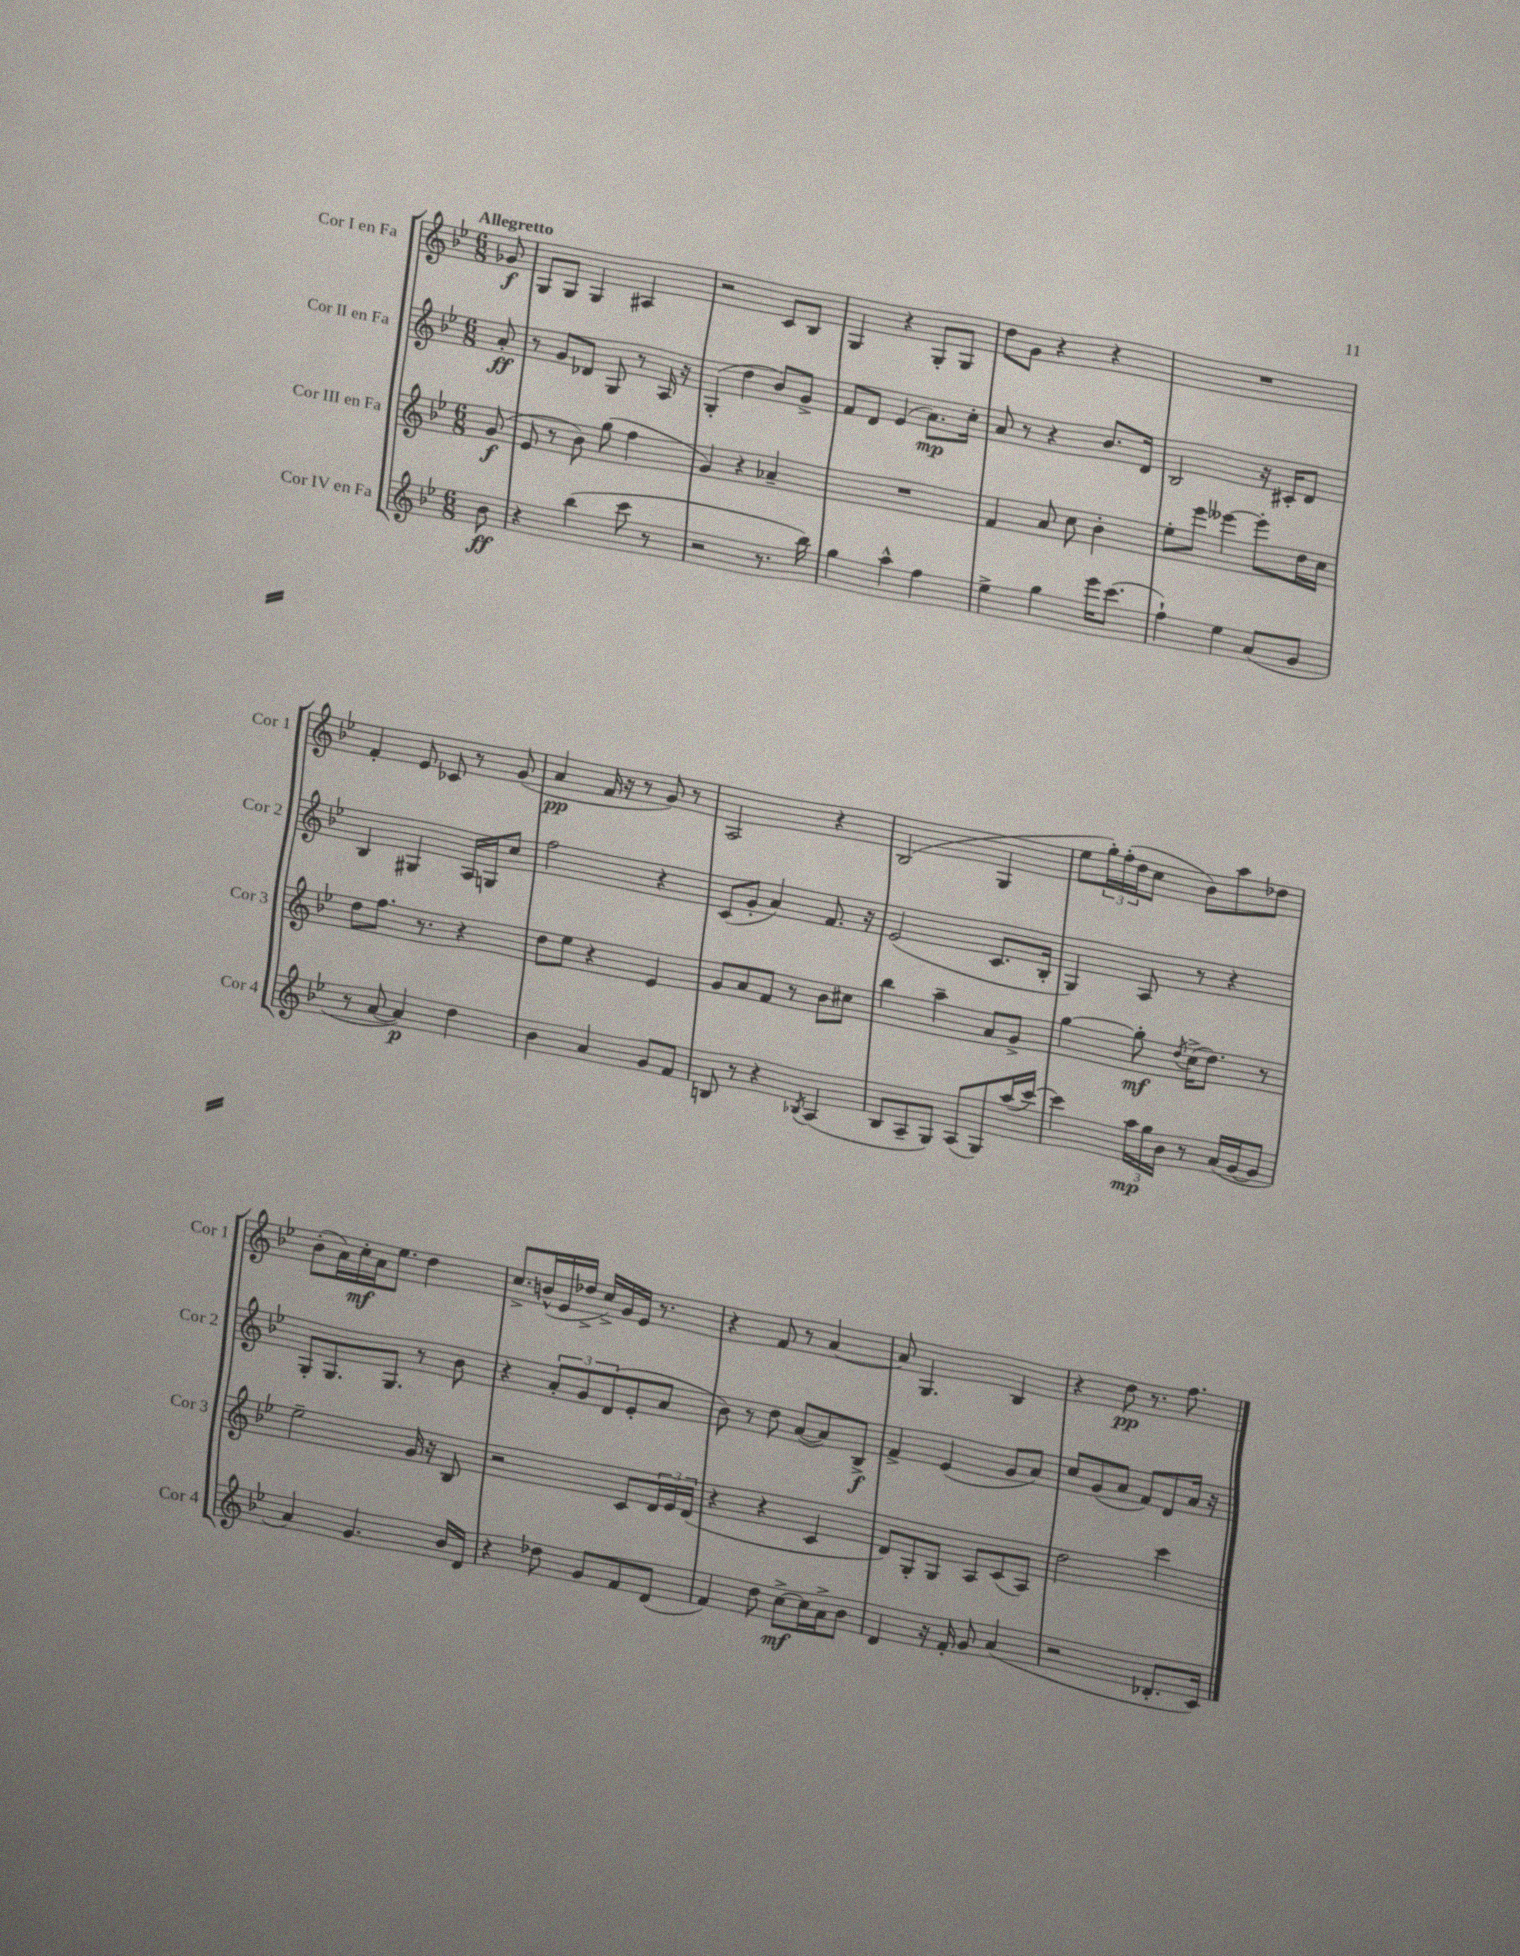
<<
\new StaffGroup <<
\new Staff = "s0" \with { instrumentName = "Cor I en Fa" shortInstrumentName = "Cor 1" } {
    \clef treble \key bes \major \numericTimeSignature \time 6/8 \partial 8 \tempo "Allegretto"
    ges'8\f |
    g8 g8 g4 ais4 |
    r2 c'8 bes8 |
    g4 r4 g8-. g8 |
    d''8 g'8 r4 r4 |
    R2. |
    f'4-. ees'8 ces'8 r8 g'8( |
    a'4\pp f'16 r16 r8 g'8) r8 |
    a2 r4 |
    bes2( g4 |
    ees''8 \tuplet 3/2 { g''16-.) f''16-.( d''16 } c''8 bes'8) a''8 des''8 |
    bes'8-.( a'16) c''16-.\mf a'16 ees''8. d''4 |
    c''8.-> b'16-^( ees'16 des''16-> c''16->) g'16 ees'16 r8. |
    r4 f'8 r8 a'4~ |
    a'8 g4. bes4 |
    r4 d''8\pp r8. f''8. \bar "|." |
}
\new Staff = "s1" \with { instrumentName = "Cor II en Fa" shortInstrumentName = "Cor 2" } {
    \clef treble \key bes \major \numericTimeSignature \time 6/8 \partial 8
    a'8-.\ff |
    r8 g'8 des'8 g8 r8 a16 r16 |
    g4-.( d''4 bes'8) g'8-> |
    f'8 d'8 ees'4( a'8.\mp) c''16-. |
    a'8 r8 r4 bes'8. d'16 |
    bes2 r16 cis'16-. d'8 |
    bes4 gis4 a16 g16 c''8 |
    f''2 r4 |
    c'8( g'8-. a'4) f'8. r16 |
    ees'2( c'8. bes16-. |
    g4) a8 r8 r4 |
    g8-. g8. g8. r8 bes'8 |
    r4 \tuplet 3/2 { a'8-. g'8 d'8( } ees'8-. a'8 |
    bes'8) r8 d''8 a'8~( a'8) bes8->\f |
    f'4-> ees'4( g'8 a'8) |
    c''8 g'8( a'8 f'8) d'8 a'16 r16 \bar "|." |
}
\new Staff = "s2" \with { instrumentName = "Cor III en Fa" shortInstrumentName = "Cor 3" } {
    \clef treble \key bes \major \numericTimeSignature \time 6/8 \partial 8
    g'8\f( |
    ees'8 r8 bes'8) g''8( f''4 |
    g'4) r4 aes'4-- |
    R2. |
    f'4 a'8 c''8 bes'4-. |
    ees''8-. ees'''8 eeses'''4~ eeses'''8-. d''16 c''16 |
    d''8 f''8. r8. r4 |
    d''8 ees''8 r4 ees'4 |
    g'8 a'8 f'8 r8 bes'8 cis''8 |
    bes''4 a''4-- a'8 g'8-> |
    g''4~ g''8-.\mf \acciaccatura { d''8 } c''16->( d''8.) r8 |
    ees''2-- g'16 r16 bes8 |
    r2 c'8 \tuplet 3/2 { d'16 ees'16 d'16( } |
    r4 r4 c'4 |
    d'8) g8-. g8 a8 c'8( a8) |
    d''2 c'''4 \bar "|." |
}
\new Staff = "s3" \with { instrumentName = "Cor IV en Fa" shortInstrumentName = "Cor 4" } {
    \clef treble \key bes \major \numericTimeSignature \time 6/8 \partial 8
    bes'8\ff |
    r4 bes''4( c'''8 r8 |
    r2 r8. bes''16) |
    g''4 a''4-^ f''4 |
    ees''4-> g''4 ees'''16 c'''8.( |
    f''4-!) ees''4 a'8( g'8 |
    r8 a'8~ a'4\p) d''4 |
    bes'4 a'4 g'8 f'8 |
    b8 r8 r4 \acciaccatura { bes8 } a4( |
    bes8 a8-- g8) a8( g8) a''16( c'''16~) |
    c'''4 \tuplet 3/2 { a''16\mp g''16 bes'16 } r8 a'16( g'16~ g'8 |
    a'4) g'4. bes'16 d'16 |
    r4 des''8 g'8 f'8 d'8( |
    f'4) d''8 c''8~->\mf c''16 a'16-> bes'8 |
    d'4 r16 f'16-. g'8 a'4( |
    r2 des'8.-. c'16) \bar "|." |
}
>>
>>
\layout { \context { \Score \remove "Bar_number_engraver" } }
